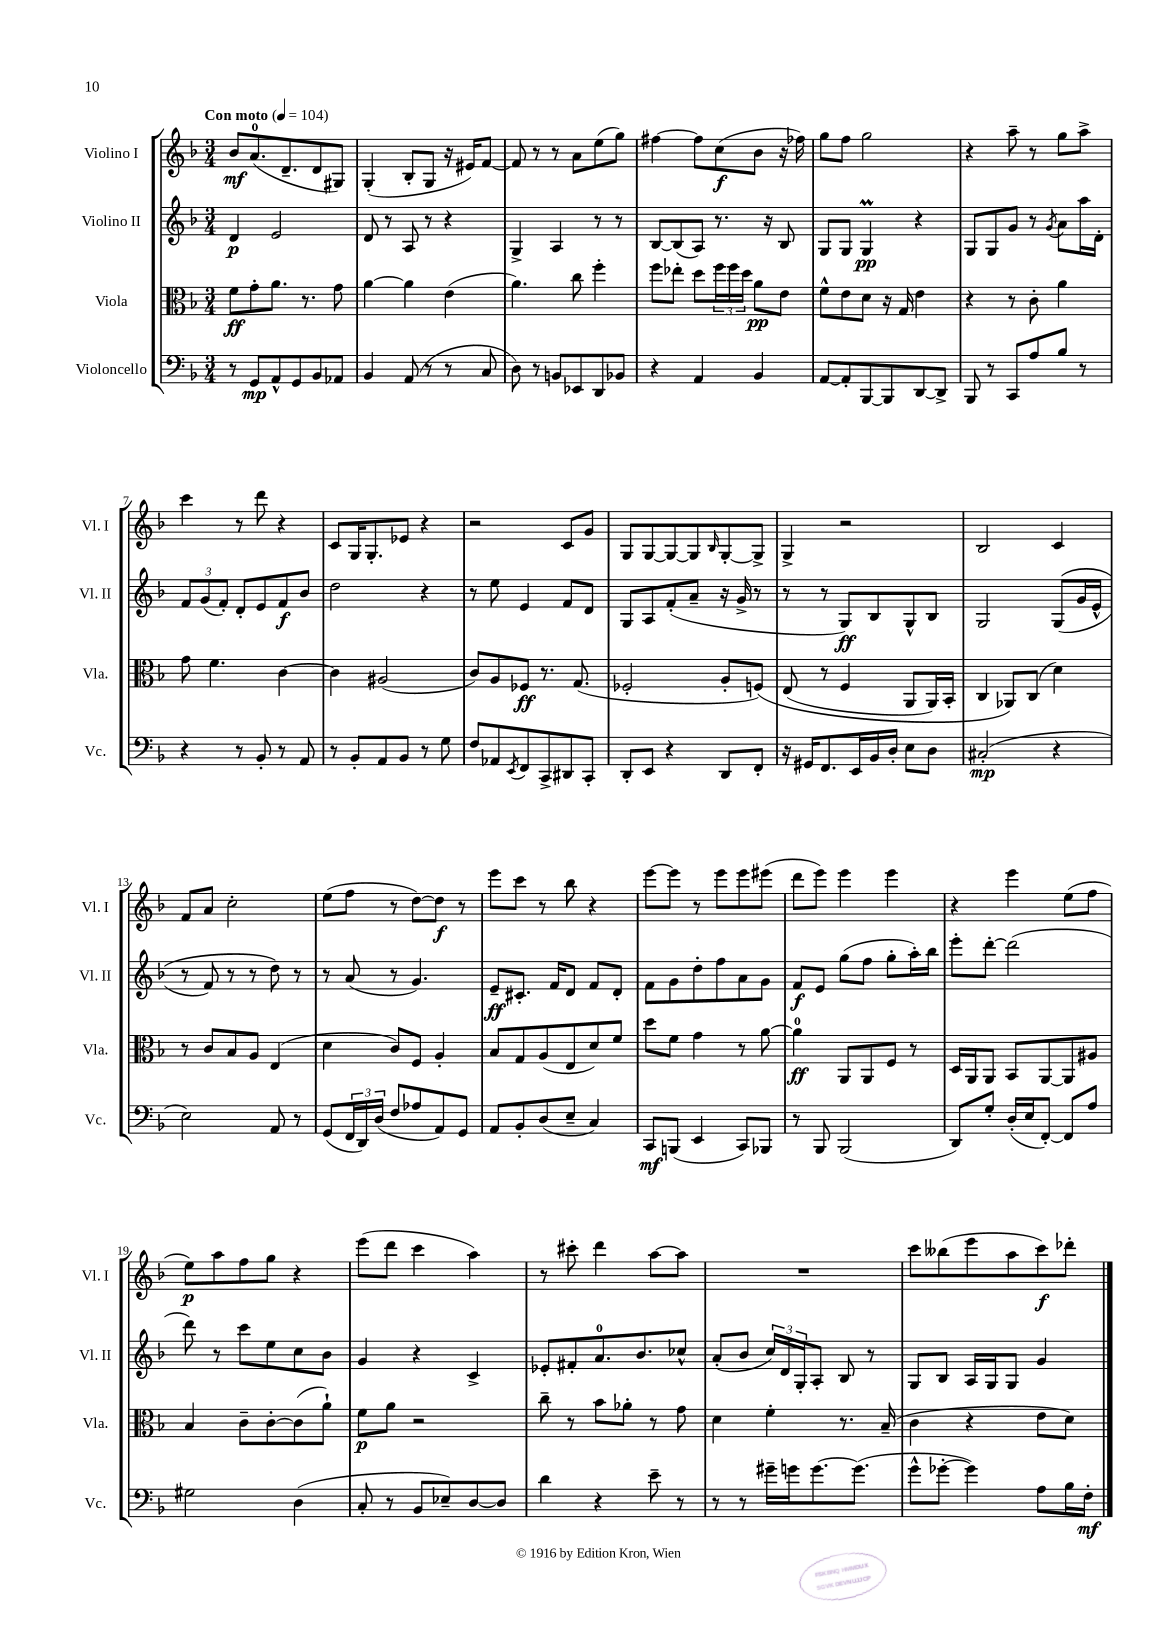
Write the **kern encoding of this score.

**kern	**dynam	**kern	**dynam	**kern	**dynam	**kern	**dynam
*part4	*part4	*part3	*part3	*part2	*part2	*part1	*part1
*staff4	*staff4	*staff3	*staff3	*staff2	*staff2	*staff1	*staff1
*I"Violoncello	*	*I"Viola	*	*I"Violino II	*	*I"Violino I	*
*I'Vc.	*	*I'Vla.	*	*I'Vl. II	*	*I'Vl. I	*
*clefF4	*	*clefC3	*	*clefG2	*	*clefG2	*
*k[b-]	*	*k[b-]	*	*k[b-]	*	*k[b-]	*
*M3/4	*	*M3/4	*	*M3/4	*	*M3/4	*
*MM104	*	*MM104	*	*MM104	*	*MM104	*
=1	=1	=1	=1	=1	=1	=1	=1
!	!	!	!	!	!	!LO:TX:a:B:t=Con moto	!
8r	.	8f\L	ff	4d/	p	8b-/L	mf
8GG/L	mp	8g'\	.	.	.	(8.a/	.
8AA^^/	.	8.a\J	.	2e/	.	.	.
.	.	.	.	.	.	8.d~/	.
8GG/	.	.	.	.	.	.	.
.	.	8.r	.	.	.	.	.
8BB-/	.	.	.	.	.	8d/	.
8AA-X/J	.	8g\	.	.	.	8G#X/J)	.
=2	=2	=2	=2	=2	=2	=2	=2
4BB-/	.	[4a\	.	8d/	.	(4G'/	.
.	.	.	.	8r	.	.	.
(8AA/	.	4a\]	.	8A/	.	8B-'/L	.
8r	.	.	.	8r	.	8G/J	.
8r	.	(4e\	.	4r	.	16r	.
.	.	.	.	.	.	16e#X/KL)	.
8C/	.	.	.	.	.	[8f/J	.
=3	=3	=3	=3	=3	=3	=3	=3
8D\)	.	4.a\)	.	4G^/	.	8f/]	.
8r	.	.	.	.	.	8r	.
8BBn/L	.	.	.	4A/	.	8r	.
8EE-X/	.	8cc\	.	.	.	8a\L	.
8DD/	.	4ff'\	.	8r	.	(8ee\	.
8BB-X/J	.	.	.	8r	.	8gg\J)	.
=4	=4	=4	=4	=4	=4	=4	=4
4r	.	8ff\L	.	[8B-/L	.	[4ff#X\	.
.	.	8ee-X'\J	.	(8B-/]	.	.	.
4AA/	.	8dd\L	.	8A/J)	.	8ff#\L]	.
.	.	24ff\L	.	8.r	.	(8cc\	f
.	.	24ff\	.	.	.	.	.
.	.	24dd\JJ	.	.	.	.	.
4BB-/	.	8a\L	pp	.	.	8b-\J	.
.	.	.	.	16r	.	.	.
.	.	8e\J	.	8B-/	.	16r	.
.	.	.	.	.	.	16ff-X\)	.
=5	=5	=5	=5	=5	=5	=5	=5
[8AA/L	.	8f^^\L	.	8G/L	.	8gg\L	.
8AA'/]	.	8e\	.	8G/J	.	8ff\J	.
[8BBB-/	.	8d\J	.	4GM/	pp	2gg\	.
8BBB-/]	.	16r	.	.	.	.	.
.	.	16G/	.	.	.	.	.
[8DD/	.	4e\	.	4r	.	.	.
8DD^/J]	.	.	.	.	.	.	.
=6	=6	=6	=6	=6	=6	=6	=6
8BBB-/	.	4r	.	8G/L	.	4r	.
8r	.	.	.	8G/	.	.	.
8CC/L	.	8r	.	8g/J	.	8aa~\	.
8A/	.	8c'\	.	8r	.	8r	.
.	.	.	.	8qg/	.	.	.
8B-/J	.	4a\	.	8a\L	.	8gg\L	.
8r	.	.	.	16aa\L	.	8aa^\J	.
.	.	.	.	16d'\JJ	.	.	.
!!LO:LB:g=z
=7	=7	=7	=7	=7	=7	=7	=7
4r	.	8g\	.	12f/L	.	4ccc\	.
.	.	.	.	(12g/	.	.	.
.	.	4.f\	.	.	.	.	.
.	.	.	.	12f'/J)	.	.	.
8r	.	.	.	8d'/L	.	8r	.
8BB-'/	.	.	.	8e/	.	8ddd\	.
8r	.	[4c\	.	8f/	f	4r	.
8AA/	.	.	.	8b-/J	.	.	.
=8	=8	=8	=8	=8	=8	=8	=8
8r	.	4c\]	.	2dd\	.	8c/L	.
8BB-'/L	.	.	.	.	.	16G/K	.
.	.	.	.	.	.	8.G'/	.
8AA/	.	(2A#X/	.	.	.	.	.
8BB-/J	.	.	.	.	.	8e-X/J	.
8r	.	.	.	4r	.	4r	.
8G\	.	.	.	.	.	.	.
=9	=9	=9	=9	=9	=9	=9	=9
8F/L	.	8c/L)	.	8r	.	2r	.
8AA-X/	.	8A/	.	8ee\	.	.	.
8qEE/	.	.	.	.	.	.	.
8FF/	.	8F-X/J	ff	4e/	.	.	.
8CC^/	.	8.r	.	.	.	.	.
8DD#X/	.	.	.	8f/L	.	8c/L	.
.	.	(8.G/	.	.	.	.	.
8CC'/J	.	.	.	8d/J	.	8g/J	.
=10	=10	=10	=10	=10	=10	=10	=10
8DD'/L	.	2F-X'/	.	8G/L	.	8G/L	.
8EE/J	.	.	.	8A/	.	[8G/	.
4r	.	.	.	(8f'/	.	8G/_	.
.	.	.	.	8a~/J	.	8G/]	.
.	.	.	.	.	.	16qqB-/	.
8DD/L	.	8A'/L	.	16r	.	[8G'/	.
.	.	.	.	16g^/	.	.	.
8FF'/J	.	(8Fn/J)	.	8r	.	8G^/J]	.
=11	=11	=11	=11	=11	=11	=11	=11
16r	.	(8E/	.	8r	.	4G^/	.
16GG#X/KL	.	.	.	.	.	.	.
8.FF/	.	8r	.	8r	.	.	.
.	.	4F/	.	8G/L)	ff	2r	.
16EE/L	.	.	.	.	.	.	.
16BB-/	.	.	.	8B-/	.	.	.
16D'/JJ	.	.	.	.	.	.	.
8E\L	.	8AA/L	.	8G^^/	.	.	.
8D\J	.	16AA/L)	.	8B-/J	.	.	.
.	.	16BB-'/JJ	.	.	.	.	.
=12	=12	=12	=12	=12	=12	=12	=12
(2C#X'/	mp	4C/	.	2G/	.	2B-/	.
.	.	8AA-X/L)	.	.	.	.	.
.	.	(8C/J	.	.	.	.	.
4r	.	4d\)	.	((8G/L	.	4c/	.
.	.	.	.	16g/L	.	.	.
.	.	.	.	16e^^/JJ	.	.	.
!!LO:LB:g=z
=13	=13	=13	=13	=13	=13	=13	=13
2E\)	.	8r	.	8r	.	8f/L	.
.	.	8c/L	.	8f/)	.	8a/J	.
.	.	8B-/	.	8r	.	2cc'\	.
.	.	8A/J	.	8r	.	.	.
8AA/	.	(4E/	.	8dd\)	.	.	.
8r	.	.	.	8r	.	.	.
=14	=14	=14	=14	=14	=14	=14	=14
(8GG/L	.	4d\	.	8r	.	(8ee\L	.
24FF/L	.	.	.	(8a/	.	8ff\J	.
24DD/)	.	.	.	.	.	.	.
(24D/JJ	.	.	.	.	.	.	.
8F/L	.	8c/L)	.	8r	.	8r	.
8A-X/	.	8F/J	.	4.g/)	.	[8dd\L)	.
8AA/)	.	4A'/	.	.	.	8dd\J]	f
8GG/J	.	.	.	.	.	8r	.
=15	=15	=15	=15	=15	=15	=15	=15
8AA/L	.	8B-/L	.	8e~/L	ff	8eee\L	.
8BB-'/	.	8G/	.	8.c#X'/J	.	8ccc\J	.
(8D/	.	(8A/	.	.	.	8r	.
.	.	.	.	16f/KL	.	.	.
8E~/J	.	8E/	.	8d/J	.	8bb-\	.
4C/)	.	8d/)	.	8f/L	.	4r	.
.	.	8f/J	.	8d'/J	.	.	.
=16	=16	=16	=16	=16	=16	=16	=16
8CC/L	mf	8dd\L	.	8f\L	.	[8eee\L	.
(8BBBn/J	.	8f\J	.	8g\	.	8eee\J]	.
4EE/	.	4g\	.	8dd'\	.	8r	.
.	.	.	.	8ff\	.	8eee\L	.
8CC/L)	.	8r	.	8a\	.	8eee\	.
8BBB-X/J	.	[8a\	.	8g\J	.	(8eee#X\J	.
=17	=17	=17	=17	=17	=17	=17	=17
8r	.	4a\]	ff	8f/L	f	8ddd\L	.
8BBB-/	.	.	.	8e/J	.	8eee\J)	.
(2BBB-/	.	8AA/L	.	(8gg\L	.	4eee\	.
.	.	8AA/	.	8ff\J	.	.	.
.	.	8F/J	.	8gg'\L	.	4eee\	.
.	.	8r	.	16aa'\L)	.	.	.
.	.	.	.	16bb-\JJ	.	.	.
=18	=18	=18	=18	=18	=18	=18	=18
8DD/L)	.	16D/LL	.	8eee'\L	.	4r	.
.	.	16AA/J	.	.	.	.	.
8G'/J	.	8AA/J	.	[8ddd'\J	.	.	.
(16D'/LL	.	8BB-/L	.	(2ddd\]	.	4eee\	.
16E/J	.	.	.	.	.	.	.
[8FF'/J)	.	[8AA/	.	.	.	.	.
8FF/L]	.	8AA/]	.	.	.	(8ee\L	.
8A/J	.	8A#X/J	.	.	.	8ff\J	.
!!LO:LB:g=z
=19	=19	=19	=19	=19	=19	=19	=19
2G#X\	.	4B-/	.	8ddd\)	.	8ee\L)	p
.	.	.	.	8r	.	8aa\	.
.	.	8c~\L	.	8ccc\L	.	8ff\	.
.	.	[8c'\	.	8ee\	.	8gg\J	.
(4D\	.	(8c\]	.	8cc\	.	4r	.
.	.	8a`\J)	.	8b-\J	.	.	.
=20	=20	=20	=20	=20	=20	=20	=20
8C'/	.	8f\L	p	4g/	.	(8eee\L	.
8r	.	8a\J	.	.	.	8ddd\J	.
8BB-/L	.	2r	.	4r	.	4ccc\	.
8E-X~/)	.	.	.	.	.	.	.
[8D/	.	.	.	4c^/	.	4aa\)	.
8D/J]	.	.	.	.	.	.	.
=21	=21	=21	=21	=21	=21	=21	=21
4d\	.	8cc~\	.	8e-X'/L	.	8r	.
.	.	8r	.	8f#X'/	.	8ccc#X'\	.
4r	.	8b-\L	.	8.a/	.	4ddd\	.
.	.	8a-X'\J	.	.	.	.	.
.	.	.	.	8.b-/	.	.	.
8e~\	.	8r	.	.	.	[8aa\L	.
8r	.	8g\	.	8cc-X^^/J	.	8aa\J]	.
=22	=22	=22	=22	=22	=22	=22	=22
8r	.	4d\	.	(8a'/L	.	2.r	.
8r	.	.	.	8b-/J	.	.	.
16g#X~\LL	.	4f'\	.	24cc/LL)	.	.	.
.	.	.	.	24d/	.	.	.
16gn\J	.	.	.	.	.	.	.
.	.	.	.	24G'/J	.	.	.
[8.g\	.	.	.	8A'/J	.	.	.
.	.	8.r	.	8B-/	.	.	.
(8.g\J]	.	.	.	.	.	.	.
.	.	.	.	8r	.	.	.
.	.	(16B-~/	.	.	.	.	.
=23	=23	=23	=23	=23	=23	=23	=23
8g^^\L	.	4c\	.	8G/L	.	8ccc\L	.
[8g-X'\J	.	.	.	8B-/J	.	(8bb--X\	.
4g-\])	.	4r	.	16A/LL	.	8eee\	.
.	.	.	.	16G/J	.	.	.
.	.	.	.	8G/J	.	8aa\	.
8A\L	.	8e\L	.	4g/	.	8ccc\)	f
16B-\L	.	8d\J)	.	.	.	8ddd-X'\J	.
16F'\JJ	mf	.	.	.	.	.	.
==	==	==	==	==	==	==	==
*-	*-	*-	*-	*-	*-	*-	*-
